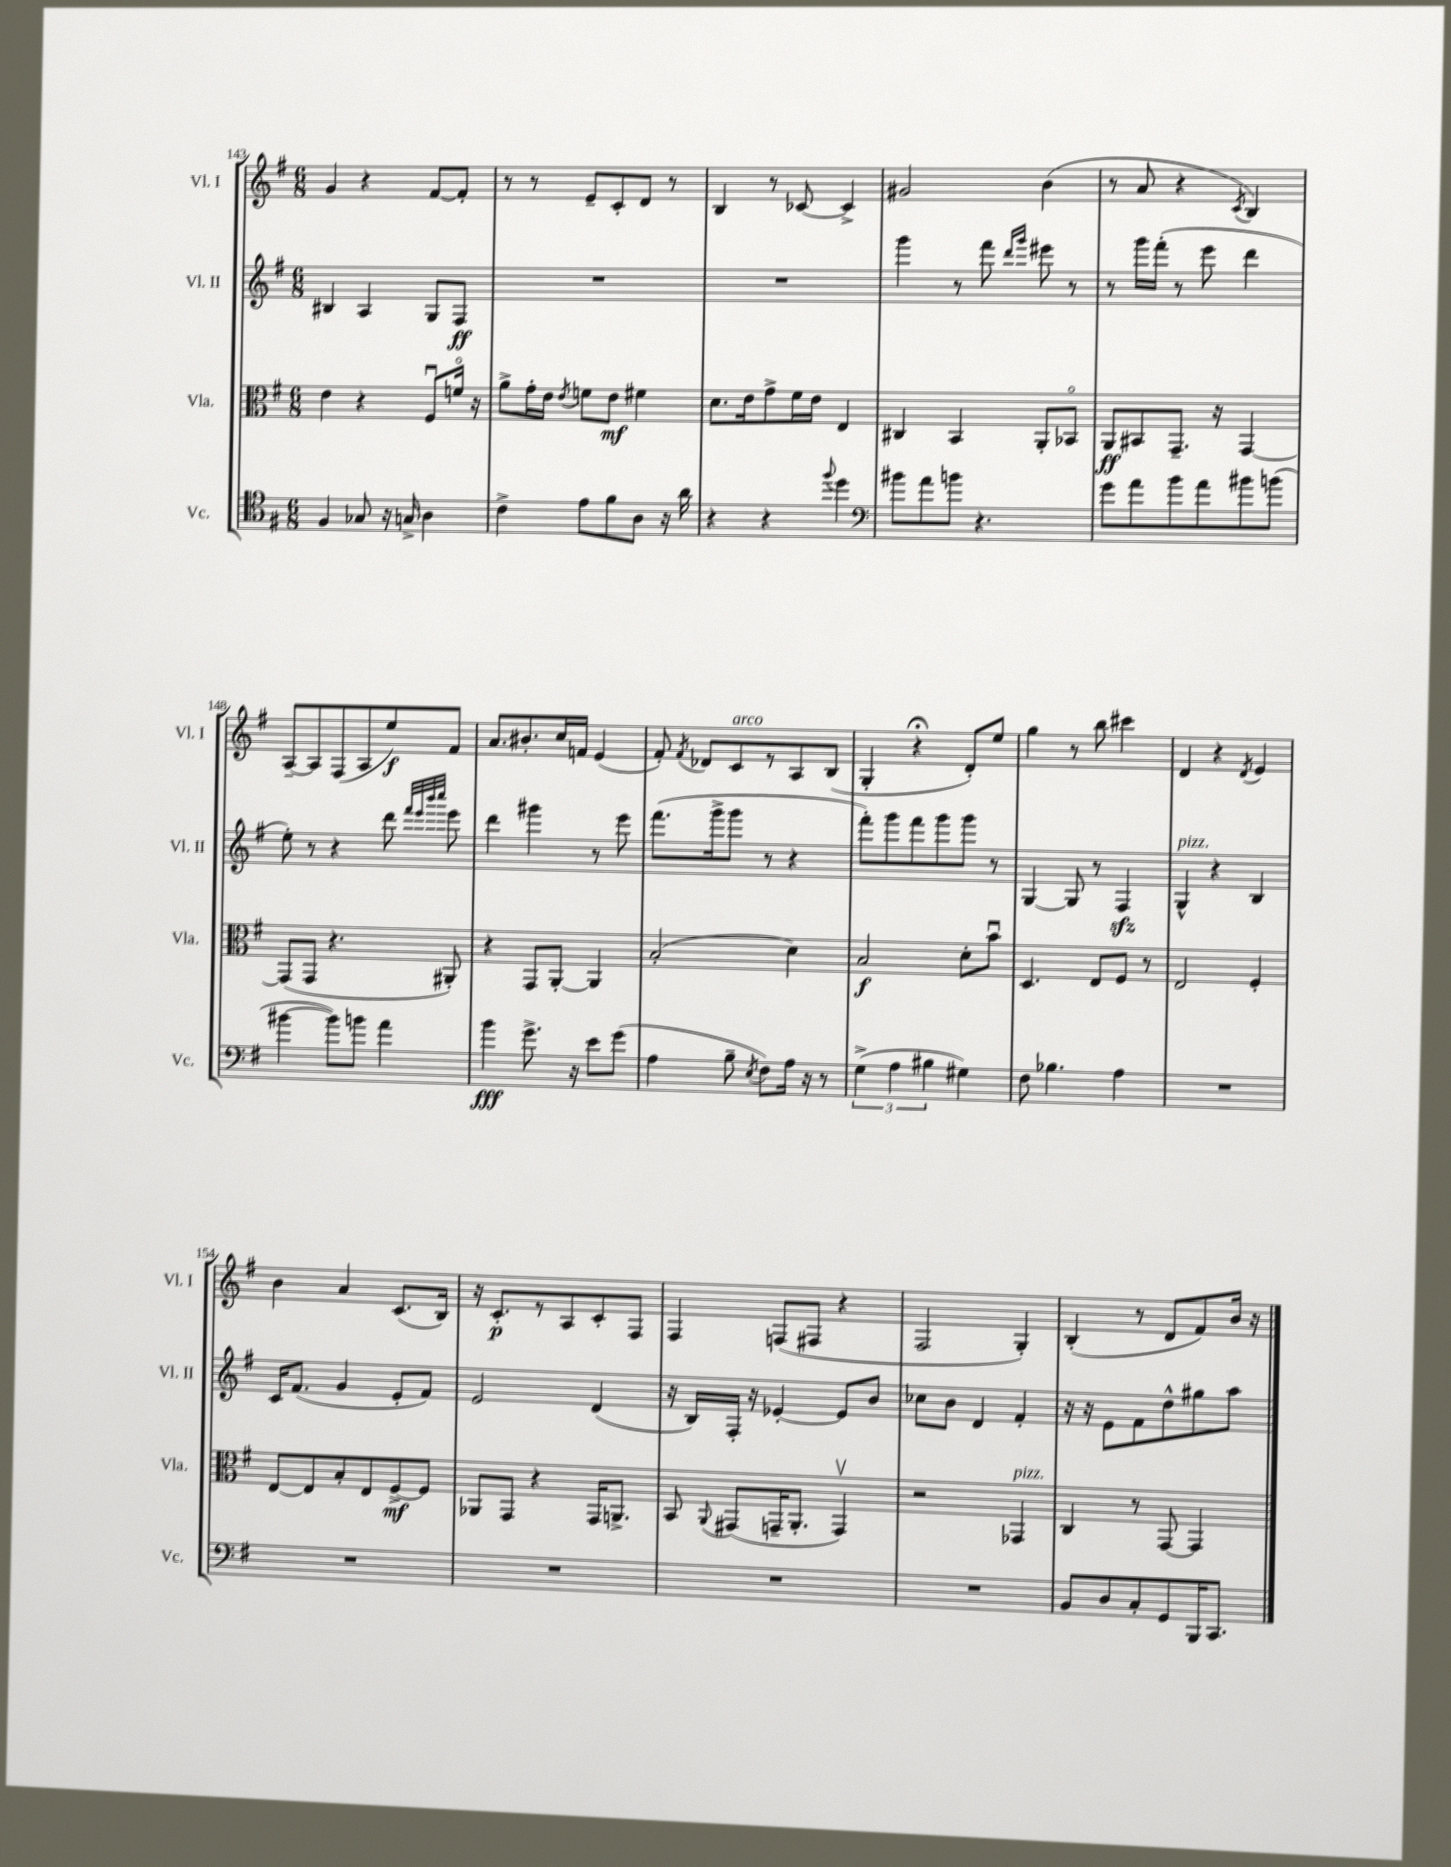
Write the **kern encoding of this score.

**kern	**dynam	**kern	**dynam	**kern	**dynam	**kern	**dynam
*part4	*part4	*part3	*part3	*part2	*part2	*part1	*part1
*staff4	*staff4	*staff3	*staff3	*staff2	*staff2	*staff1	*staff1
*I"Vc.	*	*I"Vla.	*	*I"Vl. II	*	*I"Vl. I	*
*I'Vc.	*	*I'Vla.	*	*I'Vl. II	*	*I'Vl. I	*
*clefC4	*	*clefC3	*	*clefG2	*	*clefG2	*
*k[f#]	*	*k[f#]	*	*k[f#]	*	*k[f#]	*
*M6/8	*	*M6/8	*	*M6/8	*	*M6/8	*
=143	=143	=143	=143	=143	=143	=143	=143
4F#/	.	4e\	.	4B#X/	.	4g/	.
8G-X/	.	4r	.	4A/	.	4r	.
16r	.	.	.	.	.	.	.
16Gn^/	.	.	.	.	.	.	.
4A\	.	8F#u/L	.	8G/L	.	[8f#/L	.
.	.	16fn/Jk	.	8F#/J	ff	8f#'/J]	.
.	.	16r	.	.	.	.	.
=144	=144	=144	=144	=144	=144	=144	=144
4c^\	.	8a^\L	.	2.r	.	8r	.
.	.	16g'\L	.	.	.	8r	.
.	.	16e\JJ	.	.	.	.	.
.	.	8qe/	.	.	.	.	.
8e\L	.	8fn\L	.	.	.	8e~/L	.
8f#\	.	8e\J	mf	.	.	8c'/	.
8A\J	.	4f#X\	.	.	.	8d/J	.
16r	.	.	.	.	.	8r	.
16a\	.	.	.	.	.	.	.
=145	=145	=145	=145	=145	=145	=145	=145
4r	.	8.d\L	.	2.r	.	4B/	.
.	.	16e\k	.	.	.	.	.
4r	.	8g^\	.	.	.	8r	.
.	.	16f#\L	.	.	.	[8c-X/	.
.	.	16e\JJ	.	.	.	.	.
8qqff#/	.	.	.	.	.	.	.
4dd\	.	4E/	.	.	.	4c-^/]	.
=146	=146	=146	=146	=146	=146	=146	=146
*clefF4	*	*	*	*	*	*	*
8b#X\L	.	4C#X/	.	4ggg\	.	2g#X/	.
8a\	.	.	.	.	.	.	.
8bn\J	.	4BB/	.	8r	.	.	.
4.r	.	.	.	8fff#\	.	.	.
.	.	.	.	16qqddd/LL	.	.	.
.	.	.	.	16qqggg/JJ	.	.	.
.	.	8AA'/L	.	8eee#X\	.	(4b\	.
.	.	8BB-X/J	.	8r	.	.	.
=147	=147	=147	=147	=147	=147	=147	=147
8g\L	.	8AA/L	ff	8r	.	8r	.
8a\	.	8BB#X/	.	16ggg\LL	.	8a/	.
.	.	.	.	(16fff#'\JJ	.	.	.
8b\	.	8.GG~/J	.	8r	.	4r	.
8a\	.	.	.	8eee\	.	.	.
.	.	16r	.	.	.	.	.
.	.	.	.	.	.	8qc/	.
8b#X\	.	[4GG/	.	4ddd\	.	4B/)	.
(8bn\J	.	.	.	.	.	.	.
!!LO:LB:g=z
=148	=148	=148	=148	=148	=148	=148	=148
[4b#X\	.	(8GG/L]	.	8ee'\)	.	[8A~/L	.
.	.	8GG/J	.	8r	.	8A/]	.
8b#\L])	.	4.r	.	4r	.	(8F#/	.
8bn\J	.	.	.	.	.	8A/	.
4a\	.	.	.	8ddd\	.	8ee/)	f
.	.	.	.	32qqfff#/LLL	.	.	.
.	.	.	.	32qqeee/	.	.	.
.	.	.	.	32qqbbb/	.	.	.
.	.	.	.	32qqcccc/JJJ	.	.	.
.	.	8AA#X'/)	.	8eee\	.	8f#/J	.
=149	=149	=149	=149	=149	=149	=149	=149
4b\	fff	4r	.	4ddd\	.	8.a/L	.
.	.	.	.	.	.	8.b#X'/	.
8.g^\	.	8GG/L	.	4ggg#X\	.	.	.
.	.	[8AA'/J	.	.	.	16cc/L	.
16r	.	.	.	.	.	16fn/JJ	.
8e\L	.	4AA/]	.	8r	.	(4e/	.
(8g\J	.	.	.	8eee\	.	.	.
=150	=150	=150	=150	=150	=150	=150	=150
4A\	.	(2B'/	.	(8.fff#\L	.	8f#'/)	.
.	.	.	.	.	.	8qf#/	.
.	.	.	.	.	.	8d-X/L	.
.	.	.	.	16ggg^\k	.	.	.
!	!	!	!	!	!	!LO:TX:a:i:t=arco	!
8B~\	.	.	.	8ggg\J	.	8c/	.
8qE/	.	.	.	.	.	.	.
8F#\L)	.	.	.	8r	.	8r	.
16A\Jk	.	4d\)	.	4r	.	8A/	.
16r	.	.	.	.	.	.	.
8r	.	.	.	.	.	(8B/J	.
=151	=151	=151	=151	=151	=151	=151	=151
(6G^\	.	2B/	f	8fff#'\L)	.	4G'/	.
.	.	.	.	8ggg\	.	.	.
6A\	.	.	.	.	.	.	.
.	.	.	.	8fff#\	.	4r;<	.
6B#X\	.	.	.	.	.	.	.
.	.	.	.	8ggg\	.	.	.
4G#X\)	.	8d'\L	.	8ggg\J	.	8d'/L)	.
.	.	8bu\J	.	8r	.	8ee/J	.
=152	=152	=152	=152	=152	=152	=152	=152
8F#\	.	4.D/	.	[4G/	.	4gg\	.
4.B-X\	.	.	.	.	.	.	.
.	.	.	.	8G/]	.	8r	.
.	.	8E/L	.	8r	.	8bb\	.
4A\	.	8F#/J	.	4F#zz/	.	4ccc#X\	.
.	.	8r	.	.	.	.	.
=153	=153	=153	=153	=153	=153	=153	=153
!	!	!	!	!LO:TX:a:i:t=pizz.	!	!	!
2.r	.	2E/	.	4G^^/	.	4d/	.
.	.	.	.	4r	.	4r	.
.	.	.	.	.	.	8qd/	.
.	.	4F#'/	.	4B/	.	4e/	.
!!LO:LB:g=z
=154	=154	=154	=154	=154	=154	=154	=154
2.r	.	[8E/L	.	16c/KL	.	4b\	.
.	.	.	.	(8.f#/J	.	.	.
.	.	8E/]	.	.	.	.	.
.	.	8B'/	.	4g/	.	4a/	.
.	.	8E/	.	.	.	.	.
.	.	[8F#^/	mf	8e'/L	.	(8.c/L	.
.	.	8F#/J]	.	8f#/J)	.	.	.
.	.	.	.	.	.	16B/Jk)	.
=155	=155	=155	=155	=155	=155	=155	=155
2.r	.	8AA-X/L	.	2e/	.	16r	.
.	.	.	.	.	.	8.c'/L	p
.	.	8GG/J	.	.	.	.	.
.	.	4r	.	.	.	8r	.
.	.	.	.	.	.	8A/	.
.	.	16GG/KL	.	(4d/	.	8c'/	.
.	.	8.AAn^/J	.	.	.	.	.
.	.	.	.	.	.	8F#/J	.
=156	=156	=156	=156	=156	=156	=156	=156
2.r	.	8BB/	.	16r	.	4F#/	.
.	.	.	.	16B/LL)	.	.	.
.	.	8qqAA/	.	.	.	.	.
.	.	(8GG#X/L	.	16F#'/JJ	.	.	.
.	.	.	.	16r	.	.	.
.	.	16GGn~/K	.	[4e-X'/	.	(8Fn/L	.
.	.	8.AA'/J	.	.	.	.	.
.	.	.	.	.	.	8F#X/J	.
.	.	4GGv/)	.	8e-/L]	.	4r	.
.	.	.	.	8b/J	.	.	.
=157	=157	=157	=157	=157	=157	=157	=157
2.r	.	2r	.	8cc-X\L	.	2F#/	.
.	.	.	.	8b\J	.	.	.
.	.	.	.	4d/	.	.	.
!	!	!LO:TX:a:i:t=pizz.	!	!	!	!	!
.	.	4GG-X/	.	4f#'/	.	4G'/)	.
=158	=158	=158	=158	=158	=158	=158	=158
8BB/L	.	4C/	.	16r	.	(4B'/	.
.	.	.	.	16r	.	.	.
8D/	.	.	.	8e\L	.	.	.
8C'/	.	8r	.	8f#\	.	8r	.
8GG/	.	[8GG/	.	8dd^^\	.	8d/L	.
16BBB/K	.	4GG/]	.	8gg#X\	.	8f#/)	.
8.CC/J	.	.	.	.	.	.	.
.	.	.	.	8aa\J	.	16b/Jk	.
.	.	.	.	.	.	16r	.
==	==	==	==	==	==	==	==
*-	*-	*-	*-	*-	*-	*-	*-
